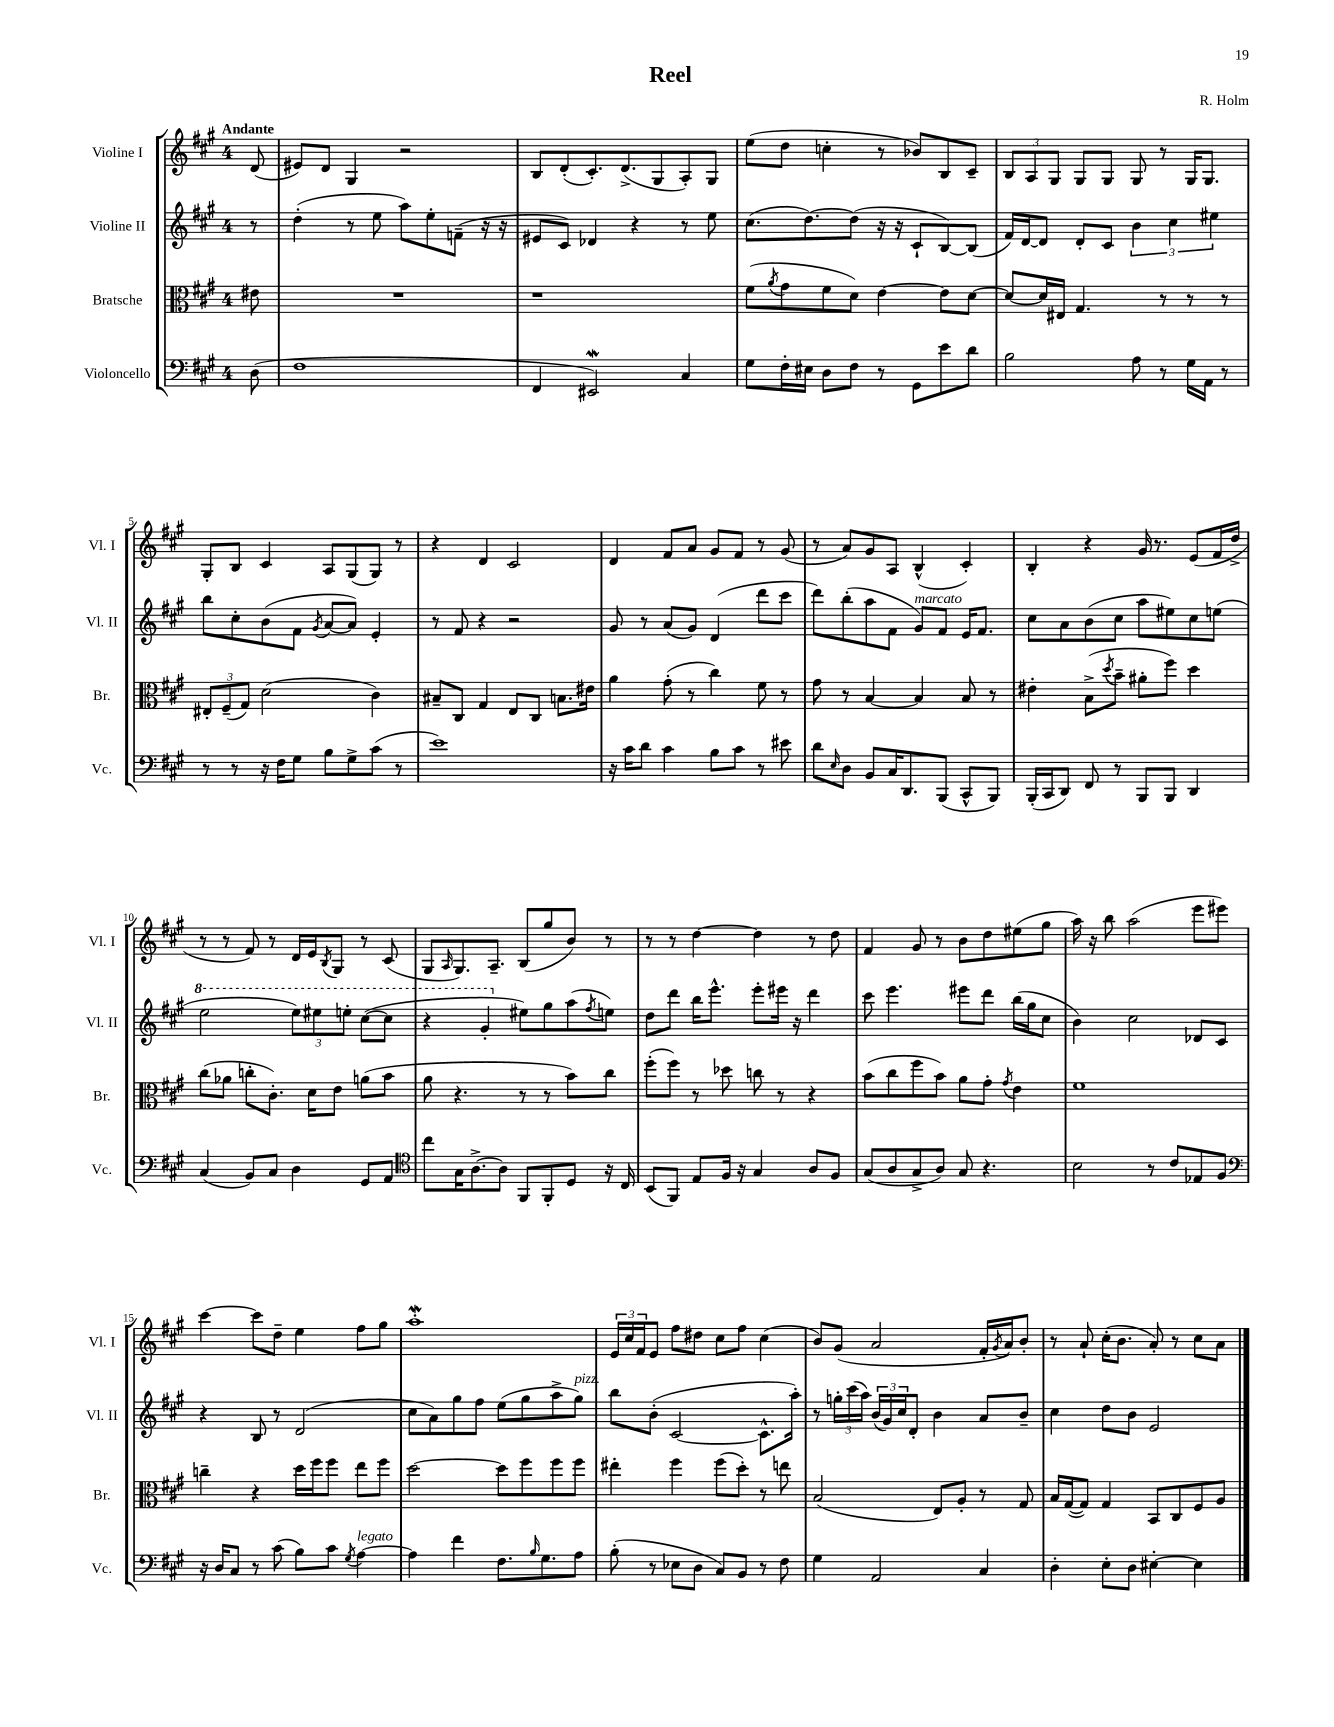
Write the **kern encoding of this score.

**kern	**kern	**kern	**kern
*staff4	*staff3	*staff2	*staff1
*clefF4	*clefC3	*clefG2	*clefG2
*k[f#c#g#]	*k[f#c#g#]	*k[f#c#g#]	*k[f#c#g#]
*M4/4	*M4/4	*M4/4	*M4/4
(8D	8e#	8r	(8d
=	=	=	=
1F#	1r	(4dd'	8e#)
.	.	.	8d
.	.	8r	4G#
.	.	8ee	.
.	.	8aa)	2r
.	.	8ee'	.
.	.	(8f~	.
.	.	16r	.
.	.	16r	.
=	=	=	=
4FF#	1r	8e#	8B
.	.	8c#)	(8d'
2EE#)	.	4d-	8.c#')
.	.	.	(8.d^
.	.	4r	.
.	.	.	8G#
4C#	.	8r	8A')
.	.	8ee	8G#
=	=	=	=
8G#	(8f#	(8.cc#	(8ee
.	8qa	.	.
16F#'	8g#	.	8dd
16E#	.	[8.dd)	.
8D	8f#	.	4cc'
8F#	8d)	(8dd]	.
8r	[4e	16r	8r
.	.	16r	.
8GG#	.	8c#`	8b-)
8e	8e]	[8B)	8B
8d	[8d	(8B]	8c#~
=	=	=	=
2B	8d_	16f#)	12B
.	.	[16d	.
.	.	.	12A
.	16d]	8d]	.
.	.	.	12G#
.	16E#	.	.
.	4.G#	8d'	8G#
.	.	8c#	8G#
8A	.	6b	8G#
8r	8r	.	8r
.	.	6cc#	.
16G#	8r	.	16G#
16AA	.	.	8.G#
.	.	6ee#	.
8r	8r	.	.
=	=	=	=
8r	12E#'	8bb	8G#'
.	(12F#~	.	.
8r	.	8cc#'	8B
.	12G#)	.	.
16r	(2d	(8b	4c#
16F#	.	.	.
8G#	.	8f#	.
.	.	8qg#	.
8B	.	[8a	8A
8G#^	.	8a])	(8G#
(8c#	4c#)	4e'	8G#)
8r	.	.	8r
=	=	=	=
1e)	8B#~	8r	4r
.	8C#	8f#	.
.	4G#	4r	4d
.	8E	2r	2c#
.	8C#	.	.
.	8.B	.	.
.	16e#	.	.
=	=	=	=
16r	4a	8g#	4d
16c#	.	.	.
8d	.	8r	.
4c#	(8g#'	(8a	8f#
.	8r	8g#)	8a
8B	4cc#)	(4d	8g#
8c#	.	.	8f#
8r	8f#	8ddd	8r
8e#	8r	8ccc#	(8g#
=	=	=	=
8d	8g#	8ddd)	8r
16qqE	.	.	.
8D	8r	(8bb'	8a)
8BB	[4B	8aa	8g#
16C#	.	8f#	8A
8.DD	.	.	.
.	4B]	8g#)	(4B^^
(8BBB	.	8f#	.
8CC#^^	8B	16e	4c#')
.	.	8.f#	.
8BBB)	8r	.	.
=	=	=	=
(16BBB'	4e#'	8cc#	4B'
16CC#	.	.	.
8DD)	.	8a	.
8FF#	(8B^	(8b	4r
.	8qdd	.	.
8r	8b~	8cc#	.
8BBB	8a#'	8aa	16g#
.	.	.	8.r
8BBB	8ff#)	8ee#)	.
4DD	4dd	8cc#	(8e
.	.	(8ee	16f#
.	.	.	16dd^
=	=	=	=
(4C#	(8cc#	2eee	8r
.	8a-	.	8r
8BB)	8cc'	.	8f#)
8C#	8.c#')	.	8r
4D	.	12eee)	16d
.	16d	.	16e
.	.	12eee#	.
.	.	.	8qB
.	8e	.	8G#
.	.	12eee'	.
8GG#	(8a	([8ccc#	8r
8AA	8b	8ccc#]	(8c#
=	=	=	=
*clefC4	*	*	*
8cc#	8a	4r	8G#
.	.	.	16qqA
16G#	4.r	.	8.G#)
[8.A^	.	.	.
.	.	4gg#'	.
.	.	.	8.A~
8A]	.	.	.
8FF#	8r	8ee#)	(8B
8FF#'	8r	8gg#	8gg#
8D	8b)	(8aa	8b)
.	.	8qff#	.
16r	8cc#	8ee)	8r
16C#	.	.	.
=	=	=	=
(8BB	(8ff#'	8dd	8r
8FF#)	8ff#)	8ddd	8r
8E	8r	16bb	[4dd
.	.	8.eee^^	.
16F#	8dd-	.	.
16r	.	.	.
4G#	8cc	8eee'	4dd]
.	8r	16eee#	.
.	.	16r	.
8A	4r	4ddd	8r
8F#	.	.	8dd
=	=	=	=
(8G#	(8b	8ccc#	4f#
8A	8cc#	4.eee	.
8G#^	8ff#	.	8g#
8A)	8b)	.	8r
8G#	8a	8eee#	8b
4.r	8g#'	8ddd	8dd
.	8qg#	.	.
.	4e	(16bb	(8ee#
.	.	16gg#	.
.	.	8cc#	8gg#
=	=	=	=
2B	1f#	4b)	16aa)
.	.	.	16r
.	.	.	8bb
.	.	2cc#	(2aa
8r	.	.	.
8c#	.	.	.
8E-	.	8d-	8eee
8F#	.	8c#	8eee#)
=	=	=	=
*clefF4	*	*	*
16r	4cc~	4r	[4ccc#
16D	.	.	.
8C#	.	.	.
8r	4r	8B	8ccc#]
(8c#	.	8r	8dd~
8B)	16dd	(2d	4ee
.	16ff#	.	.
8c#	8ff#	.	.
8qG#	.	.	.
[4A	8ee	.	8ff#
.	8ff#	.	8gg#
=	=	=	=
4A]	[2dd	8cc#	1aa'
.	.	8a)	.
4f#	.	8gg#	.
.	.	8ff#	.
8.F#	8dd]	(8ee	.
.	8ff#	8gg#	.
16qqB	.	.	.
8.G#	.	.	.
.	8ff#	8aa^	.
8A	8ff#	8gg#)	.
=	=	=	=
(8B'	4ee#'	8bb	24e
.	.	.	24cc#
.	.	.	24f#
8r	.	(8b'	8e
8E-	4ff#	[2c#	8ff#
8D	.	.	8dd#
8C#)	(8ff#	.	8cc#
8BB	8dd')	.	8ff#
8r	8r	8.c#^^]	(4cc#
8F#	8ee	.	.
.	.	16aa')	.
=	=	=	=
4G#	(2B	8r	8b)
.	.	24gg'	(8g#
.	.	(24ccc#	.
.	.	24aa)	.
2AA	.	(24b	2a
.	.	24g#)	.
.	.	24cc#	.
.	.	8d'	.
.	8E)	4b	.
.	8A'	.	.
4C#	8r	8a	16f#'
.	.	.	8qg#
.	.	.	16a)
.	8G#	8b~	8b'
=	=	=	=
4D'	16B	4cc#	8r
.	([16G#	.	.
.	8G#])	.	8a`
8E'	4G#	8dd	(16cc#'
.	.	.	8.b
8D	.	8b	.
[4E#'	8BB	2e	8a')
.	8C#	.	8r
4E#]	8F#	.	8cc#
.	8A	.	8a
==	==	==	==
*-	*-	*-	*-
